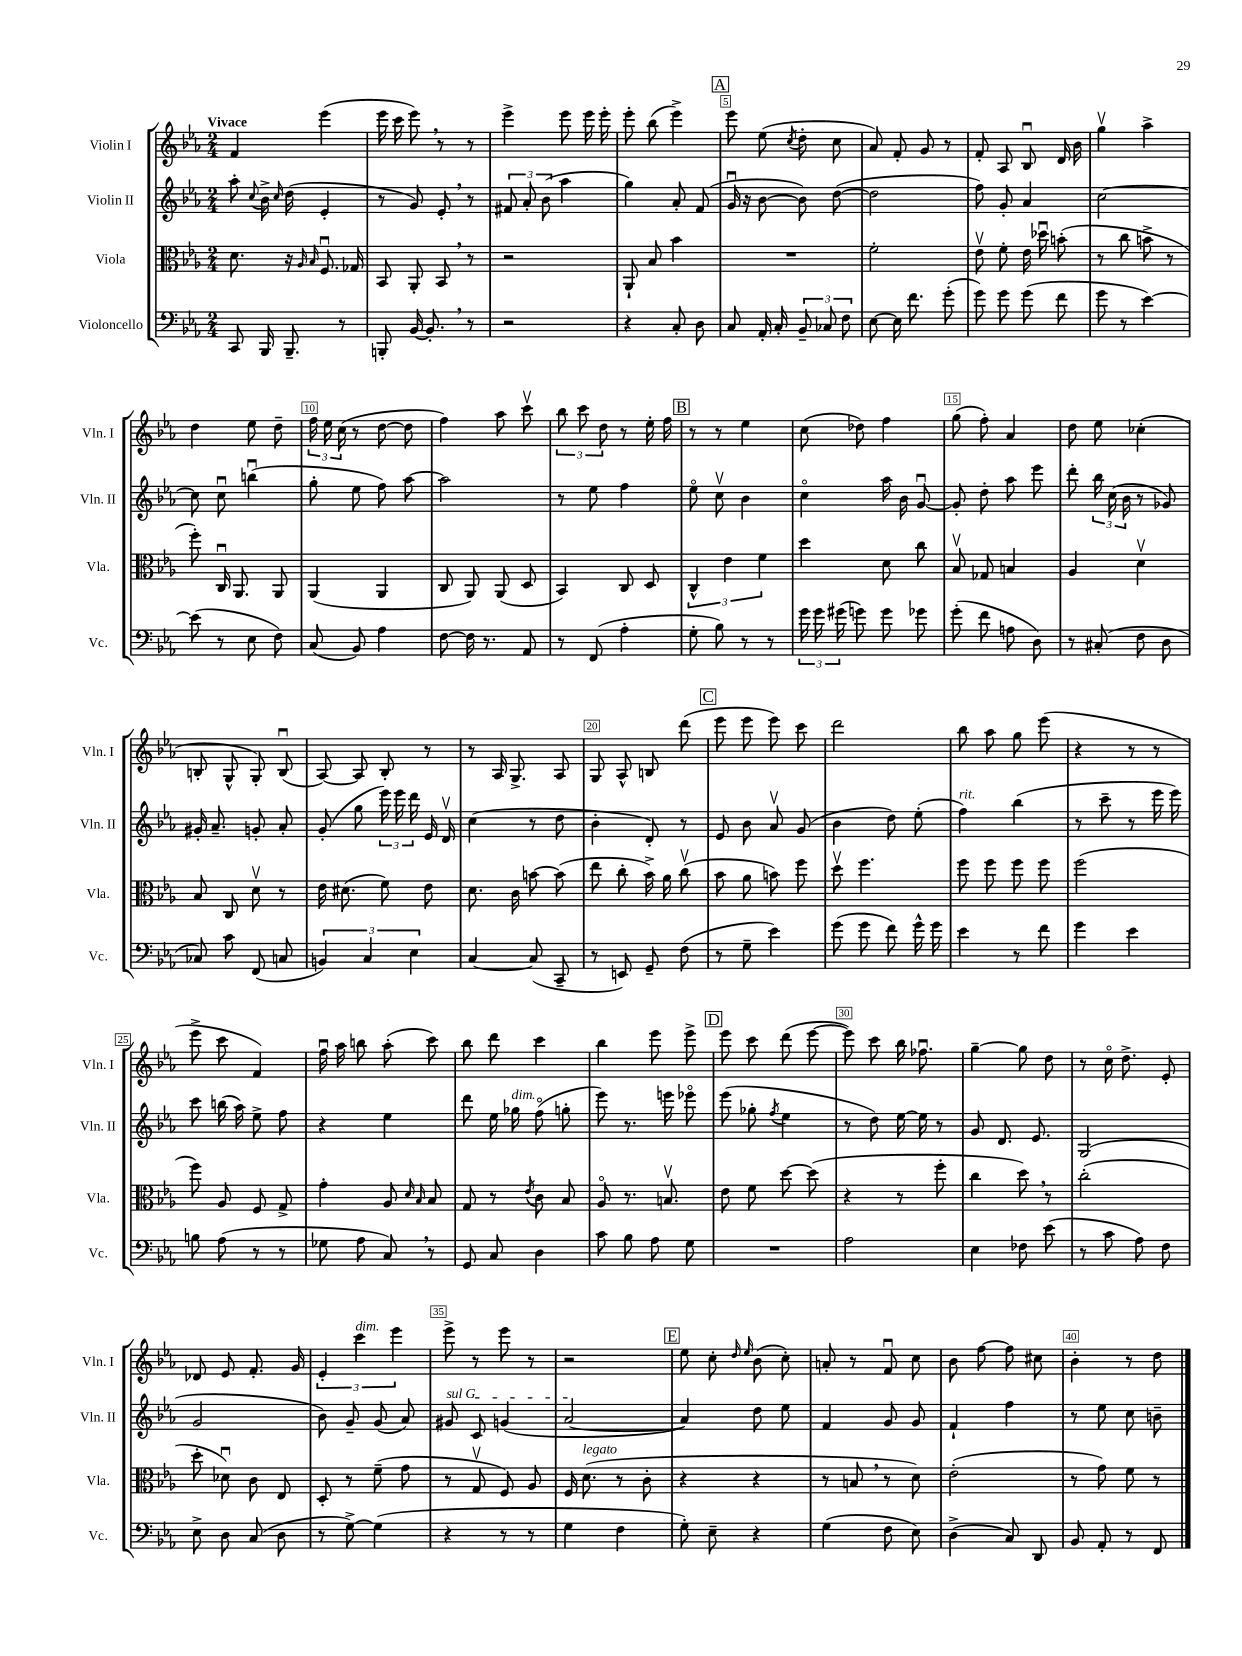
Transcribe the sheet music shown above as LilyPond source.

<<
\new StaffGroup <<
\new Staff = "s0" \with { instrumentName = "Violin I" shortInstrumentName = "Vln. I" } {
    \clef treble \key ees \major \numericTimeSignature \time 2/4 \tempo "Vivace"
    \autoBeamOff f'4 ees'''4( |
    ees'''16 c'''16 ees'''8) \breathe r8 r8 |
    ees'''4-> ees'''8 ees'''16 ees'''16-. |
    ees'''8-. bes''8( ees'''4->) |
    \mark \markup { \box "A" } ees'''8 ees''8( \acciaccatura { c''8 } d''8-. c''8 |
    aes'8) f'8-. g'8 r8 |
    f'8-. aes8 bes8\downbow d'16 bes'16 |
    g''4\upbow aes''4-> |
    d''4 ees''8 d''8-- |
    \tuplet 3/2 { f''16 ees''16 c''16( } r8 d''8~ d''8 |
    f''4) aes''8 c'''8\upbow |
    \tuplet 3/2 { bes''8 c'''8 d''8 } r8 ees''16-. f''16 |
    \mark \markup { \box "B" } r8 r8 ees''4 |
    c''8( des''8) f''4 |
    g''8( f''8-.) aes'4 |
    d''8 ees''8 ces''4-.( |
    b8-. g8-^ g8-.) b8\downbow( |
    aes8~) aes8 bes8-. r8 |
    r8 aes16 g8.-> aes8 |
    g8 aes8-^ b8 d'''8( |
    \mark \markup { \box "C" } ees'''8 ees'''8 ees'''8) c'''8 |
    d'''2 |
    bes''8 aes''8 g''8 ees'''8( |
    r4 r8 r8 |
    ees'''8-> c'''8 f'4) |
    f''16\downbow aes''16 b''8 aes''8-.( c'''8) |
    bes''8 d'''8 c'''4 |
    bes''4 ees'''8 ees'''8-> |
    \mark \markup { \box "D" } ees'''8 c'''8 d'''8( ees'''8~ |
    ees'''8) c'''8 bes''16 fes''8.\downbow |
    g''4~-- g''8 d''8 |
    r8 c''16\flageolet d''8.-> ees'8-. |
    des'8 ees'8 f'8.-. g'16 |
    \tuplet 3/2 { ees'4-. c'''4^\markup { \italic "dim." } ees'''4 } |
    ees'''8-> r8 ees'''8 r8 |
    r2 |
    \mark \markup { \box "E" } ees''8 c''8-. \grace { d''16 ees''16 } bes'8( c''8-.) |
    a'8-. r8 f'8\downbow c''8 |
    bes'8 f''8~ f''8 cis''8 |
    bes'4-. r8 d''8 \bar "|." |
}
\new Staff = "s1" \with { instrumentName = "Violin II" shortInstrumentName = "Vln. II" } {
    \clef treble \key ees \major \numericTimeSignature \time 2/4
    \autoBeamOff aes''8-. \appoggiatura { c''8 } bes'16-> \grace { c''16 } d''16( ees'4-. |
    r8 g'8) ees'8-. \breathe r8 |
    \tuplet 3/2 { fis'8 aes'8-. bes'8( } aes''4 |
    g''4) aes'8-. f'8( |
    \mark \markup { \box "A" } g'16\downbow r16 bes'8~ bes'8) d''8~( |
    d''2 |
    f''8) g'8-. aes'4 |
    c''2~ |
    c''8 c''8\downbow b''4\downbow( |
    g''8-. ees''8 f''8) aes''8~ |
    aes''2 |
    r8 ees''8 f''4 |
    \mark \markup { \box "B" } ees''8\flageolet c''8\upbow bes'4 |
    c''4\flageolet aes''16 bes'16 g'8~\downbow |
    g'8-. d''8-. aes''8 ees'''8 |
    d'''8-. \tuplet 3/2 { bes''16 c''16( bes'16 } r8 ges'8) |
    gis'16-. aes'8.-- g'8-. aes'8-. |
    g'8-.( g''8 \tuplet 3/2 { ees'''16) ees'''16 d'''16 } ees'16 d'16\upbow |
    c''4( r8 d''8 |
    bes'4-. d'8-.) r8 |
    \mark \markup { \box "C" } ees'8 bes'8 aes'8\upbow g'8( |
    bes'4 d''8) ees''8-.( |
    f''4^\markup { \italic "rit." }) bes''4( |
    r8 c'''8-- r8 ees'''16 ees'''16) |
    c'''8 b''16( aes''16) ees''8-> f''8 |
    r4 ees''4 |
    d'''8 ees''16 ges''16^\markup { \italic "dim." } f''8\flageolet( g''8-. |
    ees'''8) r8. e'''16 ees'''8\flageolet |
    \mark \markup { \box "D" } ees'''8( ges''8-. \acciaccatura { f''8 } ees''4 |
    r8 d''8) ees''16~ ees''16 r8 |
    g'8 d'8. ees'8. |
    g2( |
    g'2 |
    bes'8) g'8-- g'8( aes'8) |
    \once \override TextSpanner.bound-details.left.text = \markup { \italic "sul G" } gis'8\startTextSpan c'8 g'4( |
    aes'2~\stopTextSpan |
    \mark \markup { \box "E" } aes'4) d''8 ees''8 |
    f'4 g'8 g'8 |
    f'4-! f''4 |
    r8 ees''8 c''8 b'8-- \bar "|." |
}
\new Staff = "s2" \with { instrumentName = "Viola" shortInstrumentName = "Vla." } {
    \clef alto \key ees \major \numericTimeSignature \time 2/4
    \autoBeamOff d'8. r16 \grace { aes16 bes16 } f8.\downbow ges16 |
    bes,8 aes,8-. bes,8 \breathe r8 |
    r2 |
    aes,8-! bes8 bes'4 |
    \mark \markup { \box "A" } R2 |
    f'2-. |
    ees'8\upbow f'8-. ees'16 des''16\downbow b'8-.( |
    r8 c''8 b'8-> r8 |
    f''8-.) c16\downbow aes,8. aes,8 |
    aes,4( aes,4 |
    c8 aes,8) aes,8( d8 |
    bes,4) c8 d8 |
    \mark \markup { \box "B" } \tuplet 3/2 { c4-^ ees'4 f'4 } |
    d''4 d'8 c''8 |
    bes8\upbow ges8 b4 |
    aes4 d'4\upbow |
    bes8 c8 d'8\upbow r8 |
    ees'16 dis'8.( f'8) ees'8 |
    d'8. c'16 b'8~ b'8( |
    ees''8 c''8-. bes'16->) aes'16 c''8\upbow( |
    \mark \markup { \box "C" } bes'8 aes'8 b'8) f''8 |
    d''8\upbow f''4. |
    f''8 f''8 f''8 f''8 |
    f''2( |
    f''8) aes8 f8 g8-> |
    g'4-. aes8 \grace { d'16 bes16 } bes8 |
    g8 r8 \acciaccatura { ees'8 } c'8 bes8 |
    aes8\flageolet r8. b8.\upbow |
    \mark \markup { \box "D" } ees'8 f'8 d''8~ d''8( |
    r4 r8 f''8-. |
    c''4 d''8) \breathe r8 |
    c''2-.( |
    d''8-. des'8\downbow) c'8 ees8 |
    d8-. r8 f'8--( g'8 |
    r8 g8\upbow f8) aes8 |
    f16 d'8.^\markup { \italic "legato" }( r8 c'8-. |
    \mark \markup { \box "E" } r4 r4 |
    r8 b8 \breathe r8 d'8) |
    ees'2-.( |
    r8 g'8) f'8 r8 \bar "|." |
}
\new Staff = "s3" \with { instrumentName = "Violoncello" shortInstrumentName = "Vc." } {
    \clef bass \key ees \major \numericTimeSignature \time 2/4
    \autoBeamOff c,8 bes,,16 bes,,8.-- r8 |
    b,,8-. bes,16~ bes,8.-. \breathe r8 |
    r2 |
    r4 c8-. d8 |
    \mark \markup { \box "A" } c8 aes,16-. c16-. \tuplet 3/2 { bes,8-- ces8 f8 } |
    ees8~ ees16 f'8. g'8-.( |
    g'8) g'8 g'8( f'8 |
    g'8 r8 ees'4~) |
    ees'8( r8 ees8 f8) |
    c8( bes,8) aes4 |
    f8~ f16 r8. aes,8 |
    r8 f,8( aes4-. |
    \mark \markup { \box "B" } g8-. bes8) r8 r8 |
    \tuplet 3/2 { g'16 g'16 gis'16( } g'8) g'8 ges'8 |
    g'8-.( f'8 a8 d8) |
    r8 cis8-.( f8 d8 |
    ces8) c'8 f,8( c8 |
    \tuplet 3/2 { b,4) c4 ees4 } |
    c4~ c8( c,8-- |
    r8 e,8) g,8-- f8( |
    \mark \markup { \box "C" } r8 g8-- ees'4) |
    g'8( g'8 f'8) g'16-^ g'16 |
    ees'4 r8 f'8 |
    g'4 ees'4 |
    b8 aes8( r8 r8 |
    ges8 aes8 c8) \breathe r8 |
    g,8 c8 d4 |
    c'8 bes8 aes8 g8 |
    \mark \markup { \box "D" } R2 |
    aes2 |
    ees4 fes8 ees'8( |
    r8 c'8 aes8) f8 |
    ees8-> d8 c8( d8 |
    r8 g8~->) g4( |
    r4 r8 r8 |
    g4 f4 |
    \mark \markup { \box "E" } g8-.) ees8-- r4 |
    g4( f8 ees8) |
    d4->( c8) d,8 |
    bes,8 aes,8-. r8 f,8 \bar "|." |
}
>>
>>
\layout { \context { \Score \override BarNumber.break-visibility = ##(#f #t #t) barNumberVisibility = #(every-nth-bar-number-visible 5) \override BarNumber.stencil = #(make-stencil-boxer 0.1 0.3 ly:text-interface::print) } }
